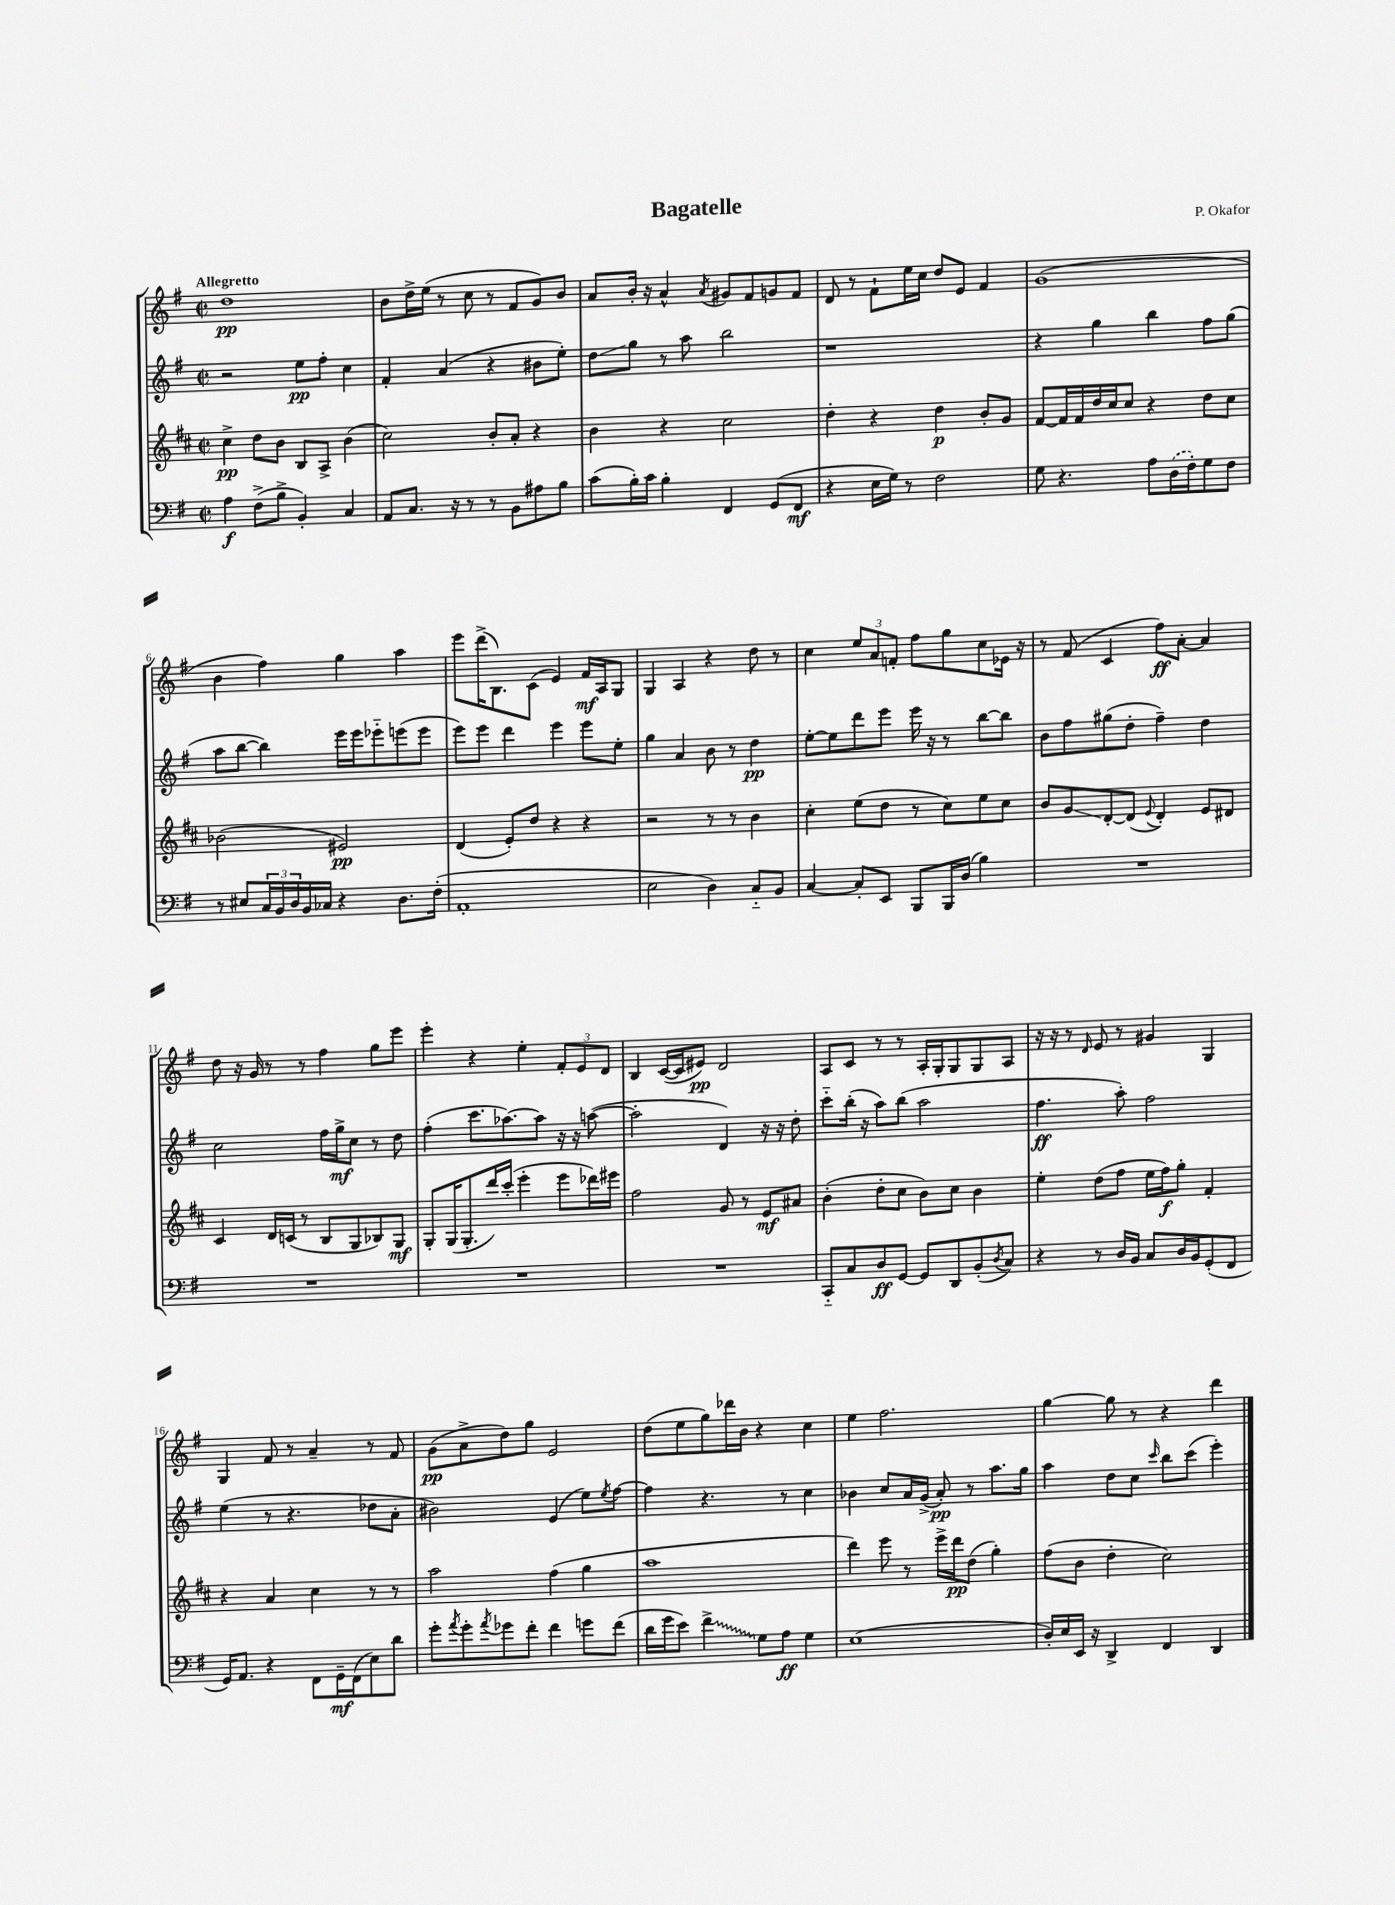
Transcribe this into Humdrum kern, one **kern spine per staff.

**kern	**kern	**kern	**kern
*staff4	*staff3	*staff2	*staff1
*clefF4	*clefG2	*clefG2	*clefG2
*k[f#]	*k[f#c#]	*k[f#]	*k[f#]
*M2/2	*M2/2	*M2/2	*M2/2
*met(c|)	*met(c|)	*met(c|)	*met(c|)
4A	4cc#^	2r	1dd
(8F#^	8dd	.	.
8B^	8b	.	.
4BB')	8B	8ee	.
.	8A^	8ff#'	.
4C	(4b	4cc	.
=	=	=	=
8AA	2cc#)	4f#'	8b
8.C	.	.	16dd^
.	.	.	(16ee
.	.	(4a	8r
16r	.	.	.
8r	.	.	8cc
8r	8b'	4r	8r
8BB	8a'	.	8f#
8A#	4r	8b#	8g)
8B	.	8ee')	8b
=	=	=	=
(8c	4b	8dd	8a
16B')	.	8gg	16b'
16c	.	.	16r
4B'	4r	8r	4a^^
.	.	8aa	.
.	.	.	8qa
4FF#	2cc#	2bb	8g#
.	.	.	8f#
(8GG	.	.	8g
8FF#	.	.	8f#
=	=	=	=
4r	4dd'	1r	8d
.	.	.	8r
16E	4r	.	8f#`
16G)	.	.	.
8r	.	.	16ee
.	.	.	16cc
2F#	4dd	.	8dd
.	.	.	8e
.	8b'	.	4f#
.	8g	.	.
=	=	=	=
8G	[8f#	4r	(1g
4.r	16f#]	.	.
.	16f#	.	.
.	16dd	4gg	.
.	16cc#	.	.
.	8cc#	.	.
8A	4r	4bb	.
(16D	.	.	.
16F#')	.	.	.
8G	8dd	8ff#	.
8F#	8cc#	(8gg	.
=	=	=	=
8r	(2b-	8aa	4b
8E#	.	[8bb	.
24C	.	4bb])	4ff#)
24BB	.	.	.
24D	.	.	.
16BB	.	.	.
16C-	.	.	.
4r	2e#)	16eee	4gg
.	.	16eee	.
.	.	8eee-'~	.
8.D	.	(8eee	4aa
.	.	8eee	.
(16F#'	.	.	.
=	=	=	=
1AA'	(4d	8eee)	8eee
.	.	8eee	(16ddd^
.	.	.	8.B)
.	8e')	4ddd	.
.	8dd	.	(8c
.	4r	4eee	4e)
.	4r	8eee	16f#
.	.	.	16A
.	.	8ee'	8G
=	=	=	=
2E	2r	4gg	4G
.	.	4a	4A
4D)	8r	8b	4r
.	8r	8r	.
8C'~	4b	4dd	8dd
8BB	.	.	8r
=	=	=	=
[4C	4cc#'	[8ee'	4cc
.	.	8ee]	.
8C']	(8ee	8ddd	12ee
.	.	.	12a
8EE	8dd	8eee	.
.	.	.	12f'
8BBB	8r	16eee	8ff#
.	.	16r	.
16BBB	8cc#)	8r	8gg
(16D	.	.	.
4B)	8ee	[8bb	8cc
.	8cc#	8bb]	16e-
.	.	.	16r
=	=	=	=
1r	8b	8b	8r
.	8g	8ff#	(8f#
.	[8d'	(8gg#	4c
.	(8d]	8dd'	.
.	8qqe	.	.
.	4d')	4ff#~)	8ff#)
.	.	.	[8a'
.	8e	4dd	4a]
.	8d#	.	.
=	=	=	=
1r	4c#	2cc	8dd
.	.	.	16r
.	.	.	16g
.	16d	.	8r
.	(16c	.	.
.	8r	.	8r
.	8B	16ff#	4ff#
.	.	16gg^	.
.	8G	8cc	.
.	8B-)	8r	8gg
.	8G	8dd	8eee
=	=	=	=
1r	8G'	(4ff#'	4eee'
.	(16G	.	.
.	8.G'	.	.
.	.	8.ccc	4r
.	16ddd)	.	.
.	(16ccc#'	[8.aa-)	.
.	4eee'	.	4ee'
.	.	8aa-]	.
.	8eee	16r	12f#'
.	.	16r	.
.	.	.	12e
.	16ddd-)	([8aa	.
.	.	.	12d
.	16eee#	.	.
=	=	=	=
1r	2ff#	2aa']	4B
.	.	.	([16c
.	.	.	16c]
.	.	.	8e#)
.	8g	4d)	2d
.	8r	.	.
.	8e	16r	.
.	.	16r	.
.	8a#	8dd'	.
=	=	=	=
8CC'~	(4b'	8ccc'~	8A
8C	.	(16bb'	8c
.	.	16r	.
8D	8dd'	8aa)	8r
[8GG	8cc#	(8bb	8r
8GG]	8b)	2aa	16A'
.	.	.	16G'
8DD	8cc#	.	8G
(8BB'	4b	.	8G
8qD	.	.	.
8C)	.	.	8A
=	=	=	=
4r	4ee'	4.ff#	16r
.	.	.	16r
.	.	.	8r
.	.	.	16qqd
8r	(8dd	.	8e
16D	8ff#	8aa')	8r
16BB	.	.	.
8C	16ee	2ff#	4g#
.	16ff#)	.	.
16D	8gg'	.	.
16BB	.	.	.
(8GG'	4f#'	.	4G
8FF#	.	.	.
=	=	=	=
16GG)	4r	(4ee	4G
8.AA	.	.	.
4r	4a	8r	8f#
.	.	4.r	8r
8FF#	4cc#	.	4a~
16GG~	.	.	.
(16FF#	.	.	.
8E)	8r	8dd-	8r
8d	8r	8a'	8f#
=	=	=	=
8g'	2aa	2b#)	(8g
8qa	.	.	.
8g'	.	.	8a^
8qa	.	.	.
8g-	.	.	8dd)
8f#'	.	.	8gg
4f#	(4ff#	(4e	2e
8g	4gg	8ee)	.
.	.	8qee	.
(8f#	.	[8ff#	.
=	=	=	=
16d	1aa	4ff#]	(8dd
16g	.	.	.
8e)	.	.	8ee
4f#^	.	4.r	8gg)
.	.	.	16ddd-
.	.	.	16b
8G	.	.	4r
8A	.	8r	.
4G	.	4cc	4cc
=	=	=	=
(1E	4ddd)	4b-	4ee
.	8eee	8cc	2.ff#
.	8r	16a	.
.	.	(16g^	.
.	16eee^	8a')	.
.	16ddd	.	.
.	(8dd	8r	.
.	4gg')	8.aa	.
.	.	16gg	.
=	=	=	=
16D')	(8ff#	4aa	[4gg
16E	.	.	.
16EE	8b	.	.
16r	.	.	.
4DD^	4dd'	8dd	8gg]
.	.	8cc	8r
.	.	16qqccc	.
4FF#	2cc#)	8bb	4r
.	.	(8ccc	.
4DD	.	4eee')	4ddd
==	==	==	==
*-	*-	*-	*-
